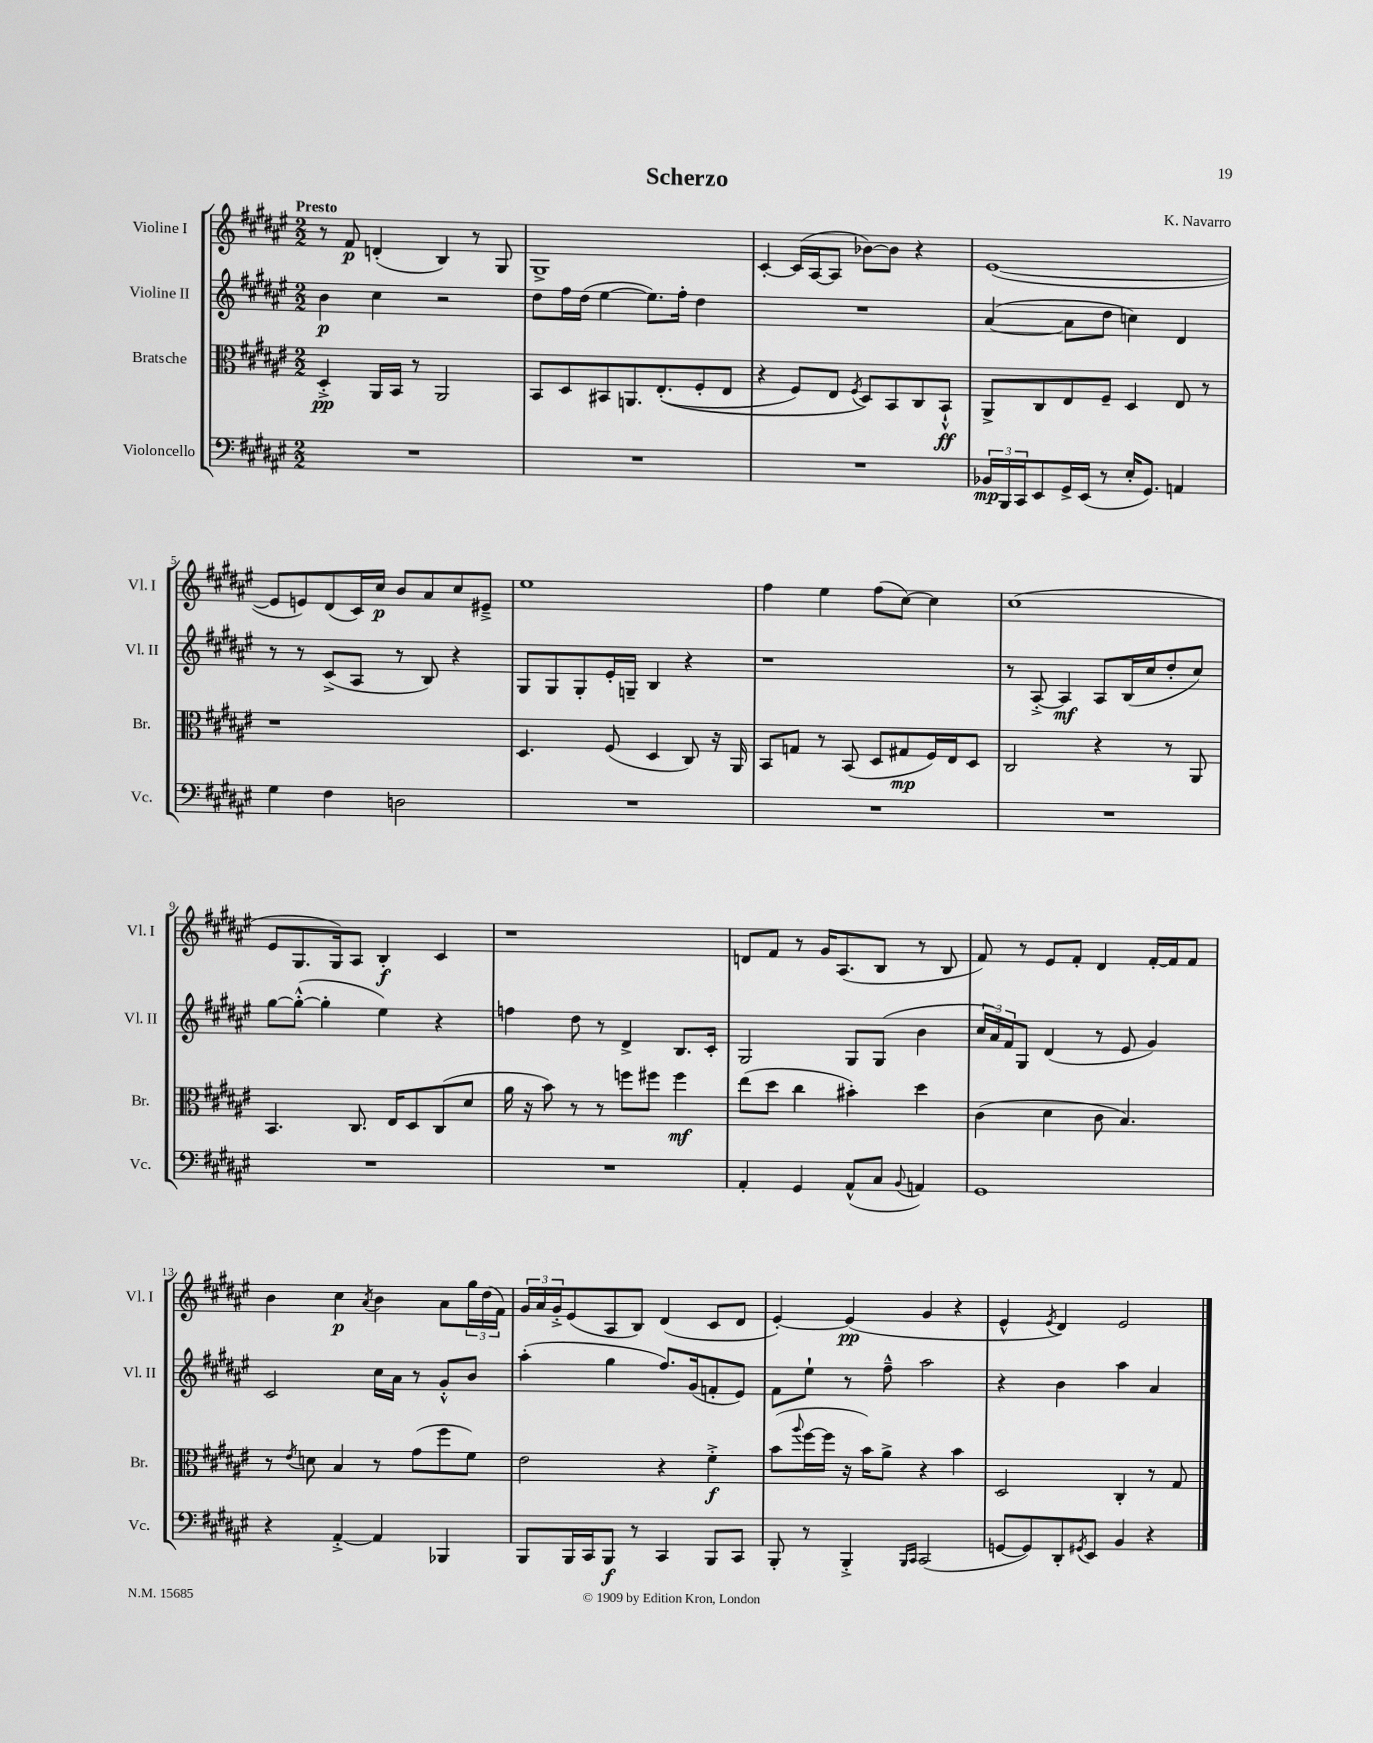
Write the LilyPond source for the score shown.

\header { title = "Scherzo" composer = "K. Navarro" }
<<
\new StaffGroup <<
\new Staff = "s0" \with { instrumentName = "Violine I" shortInstrumentName = "Vl. I" } {
    \clef treble \key fis \major \numericTimeSignature \time 2/2 \tempo "Presto"
    r8 fis'8\p d'4-.( b4) r8 gis8 |
    gis1-> |
    cis'4~-. cis'16( ais16~ ais8 bes'8~) bes'8 r4 |
    eis'1~( |
    eis'8 e'8) dis'8( cis'16) cis''16\p b'8 ais'8 cis''8 eis'8---> |
    eis''1 |
    fis''4 eis''4 fis''8( cis''8~) cis''4 |
    cis''1( |
    eis'8 gis8. gis16) ais8 b4-.\f cis'4 |
    r1 |
    d'8 fis'8 r8 gis'16 ais8.( b8 r8 b8 |
    fis'8) r8 eis'8 fis'8-. dis'4 fis'16~-. fis'16 fis'8 |
    b'4 cis''4\p \acciaccatura { ais'8 } b'4 ais'8 \tuplet 3/2 { gis''16 dis''16( fis'16) } |
    \tuplet 3/2 { gis'16 ais'16 gis'16-.-> } eis'8( ais8 b8) dis'4( cis'8 dis'8 |
    eis'4~-.) eis'4\pp( gis'4 r4 |
    eis'4-^ \acciaccatura { eis'8 } dis'4) eis'2 \bar "|." |
}
\new Staff = "s1" \with { instrumentName = "Violine II" shortInstrumentName = "Vl. II" } {
    \clef treble \key fis \major \numericTimeSignature \time 2/2
    b'4\p cis''4 r2 |
    dis''8 fis''16 dis''16( eis''4~ eis''8.) fis''16-. dis''4 |
    R1 |
    ais'4~( ais'8 dis''8 c''4) dis'4 |
    r8 r8 cis'8->( ais8 r8 b8) r4 |
    gis8 gis8 gis8-. eis'16-. g16-- b4 r4 |
    r1 |
    r8 ais8~-.-> ais4\mf ais8 b16( cis''16 dis''8-. cis''8) |
    gis''8~ gis''8~-.-^( gis''4-. eis''4) r4 |
    f''4 dis''8 r8 dis'4-> b8. cis'16-. |
    gis2 gis8 gis8( b'4 |
    \tuplet 3/2 { cis''16 ais'16) fis'16 } gis8 dis'4( r8 eis'8 gis'4) |
    cis'2 cis''16 ais'16 r8 gis'8-.-^ b'8 |
    ais''4-.( gis''4 fis''8.) gis'16( f'8-. eis'8) |
    fis'8 eis''8-! r8 fis''8---^ ais''2 |
    r4 b'4 ais''4 ais'4 \bar "|." |
}
\new Staff = "s2" \with { instrumentName = "Bratsche" shortInstrumentName = "Br." } {
    \clef alto \key fis \major \numericTimeSignature \time 2/2
    dis4-.->\pp ais,16 b,16 r8 ais,2 |
    b,8 dis8 bis,8 a,8. eis8.-.(\( fis8-. eis8 |
    r4 fis8) eis8 \acciaccatura { fis8 } dis8\) b,8 cis8 b,8-!-^\ff |
    ais,8-> cis8 eis8 fis8-- dis4 eis8 r8 |
    r1 |
    dis4. fis8( dis4 cis8) r16 ais,16 |
    b,8 g8 r8 b,8( dis8 gis8\mp fis16) eis16 dis8 |
    cis2 r4 r8 ais,8 |
    b,4. cis8. eis16 dis8 cis8( dis'8 |
    ais'16 r16 b'8) r8 r8 f''8 fis''8 fis''4\mf |
    eis''8( dis''8 cis''4 bis'4-.) dis''4 |
    cis'4( dis'4 cis'8 b4.) |
    r8 \acciaccatura { eis'8 } d'8 b4 r8 gis'8( fis''8 fis'8) |
    eis'2 r4 fis'4-.->\f |
    b'8( \appoggiatura { ais''8 } fis''16~ fis''16 r16 b'16) ais'8-> r4 b'4 |
    dis2 cis4-. r8 gis8 \bar "|." |
}
\new Staff = "s3" \with { instrumentName = "Violoncello" shortInstrumentName = "Vc." } {
    \clef bass \key fis \major \numericTimeSignature \time 2/2
    R1 |
    R1 |
    R1 |
    \tuplet 3/2 { bes,16\mp b,,16 cis,16 } eis,8 gis,16-> eis,16( r8 eis16-. gis,8.) a,4 |
    gis4 fis4 d2 |
    R1 |
    R1 |
    R1 |
    R1 |
    R1 |
    ais,4-. gis,4 ais,8-^( cis8 \appoggiatura { b,8 } a,4) |
    gis,1 |
    r4 ais,4~-.-> ais,4 bes,,4 |
    b,,8 b,,16 cis,16 b,,8\f r8 cis,4 b,,8 cis,8 |
    b,,8-. r8 b,,4-.-> \grace { b,,16 cis,16 } cis,2( |
    g,8~ g,8) dis,8-. \acciaccatura { gis,8 } eis,8 b,4 r4 \bar "|." |
}
>>
>>
